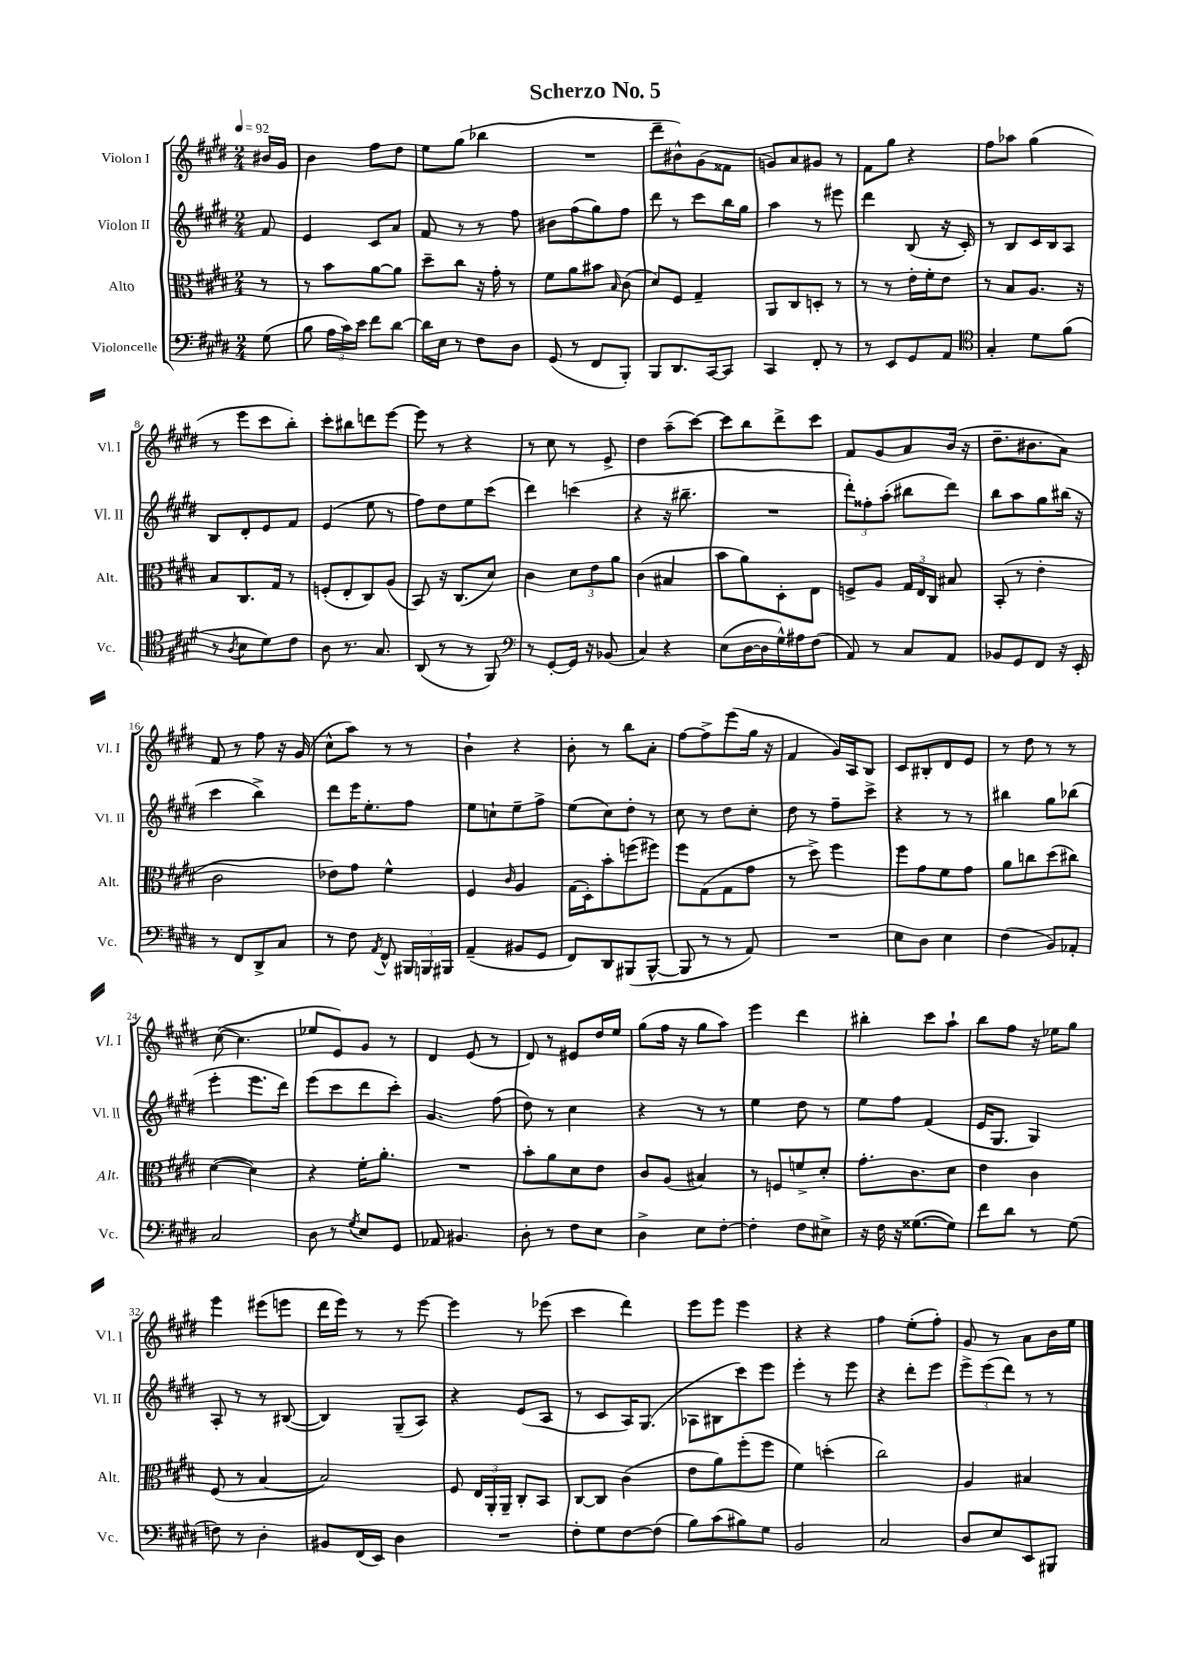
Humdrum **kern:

**kern	**kern	**kern	**kern
*staff4	*staff3	*staff2	*staff1
*clefF4	*clefC3	*clefG2	*clefG2
*k[f#c#g#d#]	*k[f#c#g#d#]	*k[f#c#g#d#]	*k[f#c#g#d#]
*M2/4	*M2/4	*M2/4	*M2/4
*MM92	*MM92	*MM92	*MM92
(8G#\	8r	8f#/	16b#/LL
.	.	.	16g#/JJ
=	=	=	=
8B\	8r	4e/	4b\
24A\LL	8b\L	.	.
24c#\)	.	.	.
24e\JJ	.	.	.
8f#\L	[8a\	8c#/L	8ff#\L
[8d#\J	8a\]J	8a/J	8dd#\J
=	=	=	=
16d#\]LL	8dd#~\L	8f#/	8ee\L
16E\JJ	.	.	.
8r	8cc#\J	8r	(8gg#\J
8F#\L	16r	8r	4bb-\
.	16g#'\	.	.
8D#\J	8r	8ff#\	.
=	=	=	=
(8GG#/	8f#\L	8b#\L	2r
8r	8a\	(8ff#\	.
8FF#/L	8b#\J	8gg#\)	.
.	16qqB/	.	.
8BBB'/J)	(8c#\	8ff#\J	.
=	=	=	=
8BBB/L	8d#/L)	8ddd#\	8ddd#~\L
8.DD#/	8F#/J	8r	8b#^^\)
.	4G#~/	8ccc#\L	(8g#\
[16CC#/k	.	.	.
8CC#/]J	.	16bb\L	8f##\J
.	.	16gg#\JJ	.
=	=	=	=
4CC#/	8AA/L	4aa\	8g/L)
.	8C#/	.	8a/
8FF#'/	8D'/J	8r	8g#/J
8r	8r	8eee#\	8r
=	=	=	=
8r	8r	4ddd#\	8f#\L
8EE/L	8r	.	8gg#\J
8GG#/	16e'\LL	(8B/	4r
.	16f#'\J	.	.
8AA/J	8e\J	16r	.
.	.	16c#'/)	.
=	=	=	=
*clefC4	*	*	*
4G#'/	8r	8r	8ff#\L
.	8B/L	8B/L	8aa-\J
8d#\L	8.A/J	16c#/L	(4gg#\
.	.	16B/J	.
(8f#\J	.	8A/J	.
.	16r	.	.
=	=	=	=
8r	8B/L	8B/L	8r
8qA/	.	.	.
8B\L	8.C#/	8d#'/	8eee\L
8d#\)	.	8e/	8ccc#\
.	16G#/Jk	.	.
8c#\J	8r	8f#/J	8bb'\J)
=	=	=	=
8A\	(8F'/L	(4e/	8ccc#'\L
8.r	8E'/	.	8bb#\
.	8C#/)	8ee\	8ddd\
8.G#/	.	.	.
.	(8A/J	8r	[8eee\J
=	=	=	=
(8AA/	8BB/)	8ff#\L)	8eee\]
8r	16r	8dd#\	8r
.	(8.C#/L	.	.
8r	.	8ee\	4r
8FF#/)	8d#/J)	(8ccc#\J	.
=	=	=	=
*clefF4	*	*	*
8r	4c#\	4ddd#\)	8r
[8GG#'/L	.	.	8cc#\
16GG#/]Jk	12d#\L	(4ccc\	8r
16r	.	.	.
.	12e\	.	.
(8BB-/	.	.	8e^/
.	12a\J	.	.
=	=	=	=
4C#/)	(4c#\	4r	4dd#\
4r	4B#/	16r	(8aa~\L
.	.	8.bb#~\	.
.	.	.	[8ccc#\J)
=	=	=	=
(8E\L	8b\L	2r	8ccc#\]L
[16D#\L	8a\)	.	8bb\
16D#\]	.	.	.
16G#^^\)	8D#'\	.	8ddd#^\
16A#\J	.	.	.
(8F#\J	8E\J	.	8ccc#\J
=	=	=	=
8AA/)	8F^/L	12ddd#'\L)	8f#/L
.	.	12ff##'\	.
8r	8A/J	.	8g#/
.	.	(12aa'\J	.
8C#/L	24G#/LL	8bb#\L	8a/
.	24E/	.	.
.	24C#/JJ	.	.
8AA/J	8B#/	8ddd#\J)	(16b/Jk
.	.	.	16r
=	=	=	=
8BB-/L	(8BB'/	8bb\L	8.dd#~\L
8GG#/	8r	8aa\	.
.	.	.	8.b#\
8FF#/J	4e'\	8gg#\	.
16r	.	(16bb#\Jk	8a\J)
16EE'/	.	16r	.
=	=	=	=
8r	2c#\	4ccc#\	8f#/
8FF#/L	.	.	8r
8DD#^/	.	4bb^\)	8ff#\
8C#/J	.	.	16r
.	.	.	(16g#/
=	=	=	=
8r	8e-\L)	8ddd#\L	8cc#^^\L
8F#\	8g#\J	16eee\K	8aa\J)
.	.	8.ee'\	.
8qAA/	.	.	.
8FF#^^/	4f#^^\	.	8r
24BBB#/LL	.	8ff#\J	8r
24BBB/	.	.	.
24BBB#/JJ	.	.	.
=	=	=	=
(4AA~/	4F#/	8ee\L	4b`\
.	.	8cc`\	.
.	16qqc#/	.	.
8BB#/L	4A/	8ee~\	4r
8GG#/J	.	8ff#^\J	.
=	=	=	=
8FF#/L)	(16G#\LL	(8ee\L	8b'\
.	16D#'\J)	.	.
8DD#/	8b'\	8cc#\)	8r
(8BBB#/	(8ff\	8dd#'\J	8bb\L
[8BBB#^^/J	8ff#\J)	8r	8a'\J
=	=	=	=
8BBB#/]	8ff#\L	8cc#\	[8ff#\L
8r	(8G#\	8r	8ff#^\]
8r	8G#\	8dd#\L	(8eee\
8AA/)	8g#\J	8cc#'\J	16gg#\Jk
.	.	.	16r
=	=	=	=
2r	8r	8dd#\	4f#/
.	8dd#^\)	8r	.
.	4ff#\	8ff#~\L	16g#/LL)
.	.	.	16A/J
.	.	8ccc#^\J	8B/J
=	=	=	=
8E\L	8ff#\L	4r	8c#/L
8D#\J	8g#\	.	8B#'/
4E\	8f#\	8r	8d#/
.	8g#\J	8r	8e/J
=	=	=	=
(4F#\	8a\L	4bb#\	8r
.	8cc\	.	8dd#\
8BB/L)	(8dd#\	8gg#\L	8r
8AA-'/J	8cc#\J)	(8bb-\J	8r
=	=	=	=
2C#/	([4d#\	4eee'\	([8cc#\
.	.	.	4.cc#\]
.	4d#\])	8.eee\L	.
.	.	16ddd#\Jk)	.
=	=	=	=
8D#\	4r	(8eee\L	8ee-/L
8r	.	8ccc#\	8e/)
8qG#/	.	.	.
8E/L	16f#'\LK	8ddd#\	8g#/J
.	8.a'\J	.	.
8GG#/J	.	8ccc#'\J)	8r
=	=	=	=
8AA-/	2r	4.g#/	4d#/
4.BB#/	.	.	.
.	.	.	(8e/
.	.	(8ff#\	8r
=	=	=	=
8D#'\	8b'\L	8dd#\)	8d#/)
8r	8a\	8r	8r
8F#\L	8d#\	4cc#\	8e#/L
8E\J	8e\J	.	16dd#/L
.	.	.	16ee/JJ
=	=	=	=
4D#^\	8c#/L	4r	(8gg#\L
.	(8A/J	.	16ff#\Jk
.	.	.	16r
8E\L	4B#/)	8r	8gg#\L
[8F#'\J	.	8r	8aa\J)
=	=	=	=
4F#'\]	8r	4ee\	4eee\
.	8F/L	.	.
8F#\L	8f^/	8dd#\	4ddd#\
8E#^\J	8d#'/J	8r	.
=	=	=	=
16r	8.g#'\L	8ee\L	4bb#'\
16F#\	.	.	.
16r	.	8ff#\J	.
([8.G##\L	8.c#\	.	.
.	.	(4f#/	8ccc#\L
8G##\]J)	8d#\J	.	8aa`\J
=	=	=	=
8f#\L	4e\	16e/LK	8bb\L
.	.	8.G#/J	.
8d#\J	.	.	8ff#\J
8r	4c#\	4G#/)	16r
.	.	.	16ee-\LK
(8G#\	.	.	8gg#\J
=	=	=	=
8F\)	(8F#/	8A'/	4eee\
8r	8r	8r	.
4D#'\	[4B/	8r	(8eee#\L
.	.	([8B#/	8eee\J
=	=	=	=
8BB#/L	2B/])	4B#/])	16ddd#\LL
.	.	.	16eee\JJ)
(16FF#/L	.	.	8r
16EE/JJ)	.	.	.
4D#\	.	(8G#~/L	8r
.	.	8A/J)	[8eee\
=	=	=	=
2r	8F#/	4r	4eee\]
.	24E/LL	.	.
.	24AA'/	.	.
.	24AA~/JJ	.	.
.	8C#'/L	(8e/L	8r
.	8BB/J	8A/J	(8eee-\
=	=	=	=
8F#'\L	[8C#/L	8r	4ccc#\
8G#\	8C#/]J	8c#/L	.
[8F#\	(4c#\	16A/K)	4ddd#\)
.	.	(8.G#/J	.
(8F#\]J	.	.	.
=	=	=	=
8B\L)	8e\L	8A-\L	8eee\L
(8c#\	8a\)	8B#\	8eee\J
8B#\)	(8ff#'\	8ccc#\)	4eee\
8G#\J	8ff#\J	8eee\J	.
=	=	=	=
2BB/	4f#\)	4eee'\	4r
.	(4dd'\	8r	4r
.	.	8eee\	.
=	=	=	=
2C#/	2cc#\)	4r	4ff#\
.	.	8ddd#'\L	(8ee'\L
.	.	8eee\J	8ff#'\J)
=	=	=	=
8D#/L	4A/	12eee^\L	8g#/
.	.	(12eee\	.
8E/	.	.	8r
.	.	12ddd#\J)	.
8EE/	4B#/	8r	8a\L
8BBB#/J	.	8r	16b\L
.	.	.	16ee\JJ
==	==	==	==
*-	*-	*-	*-
